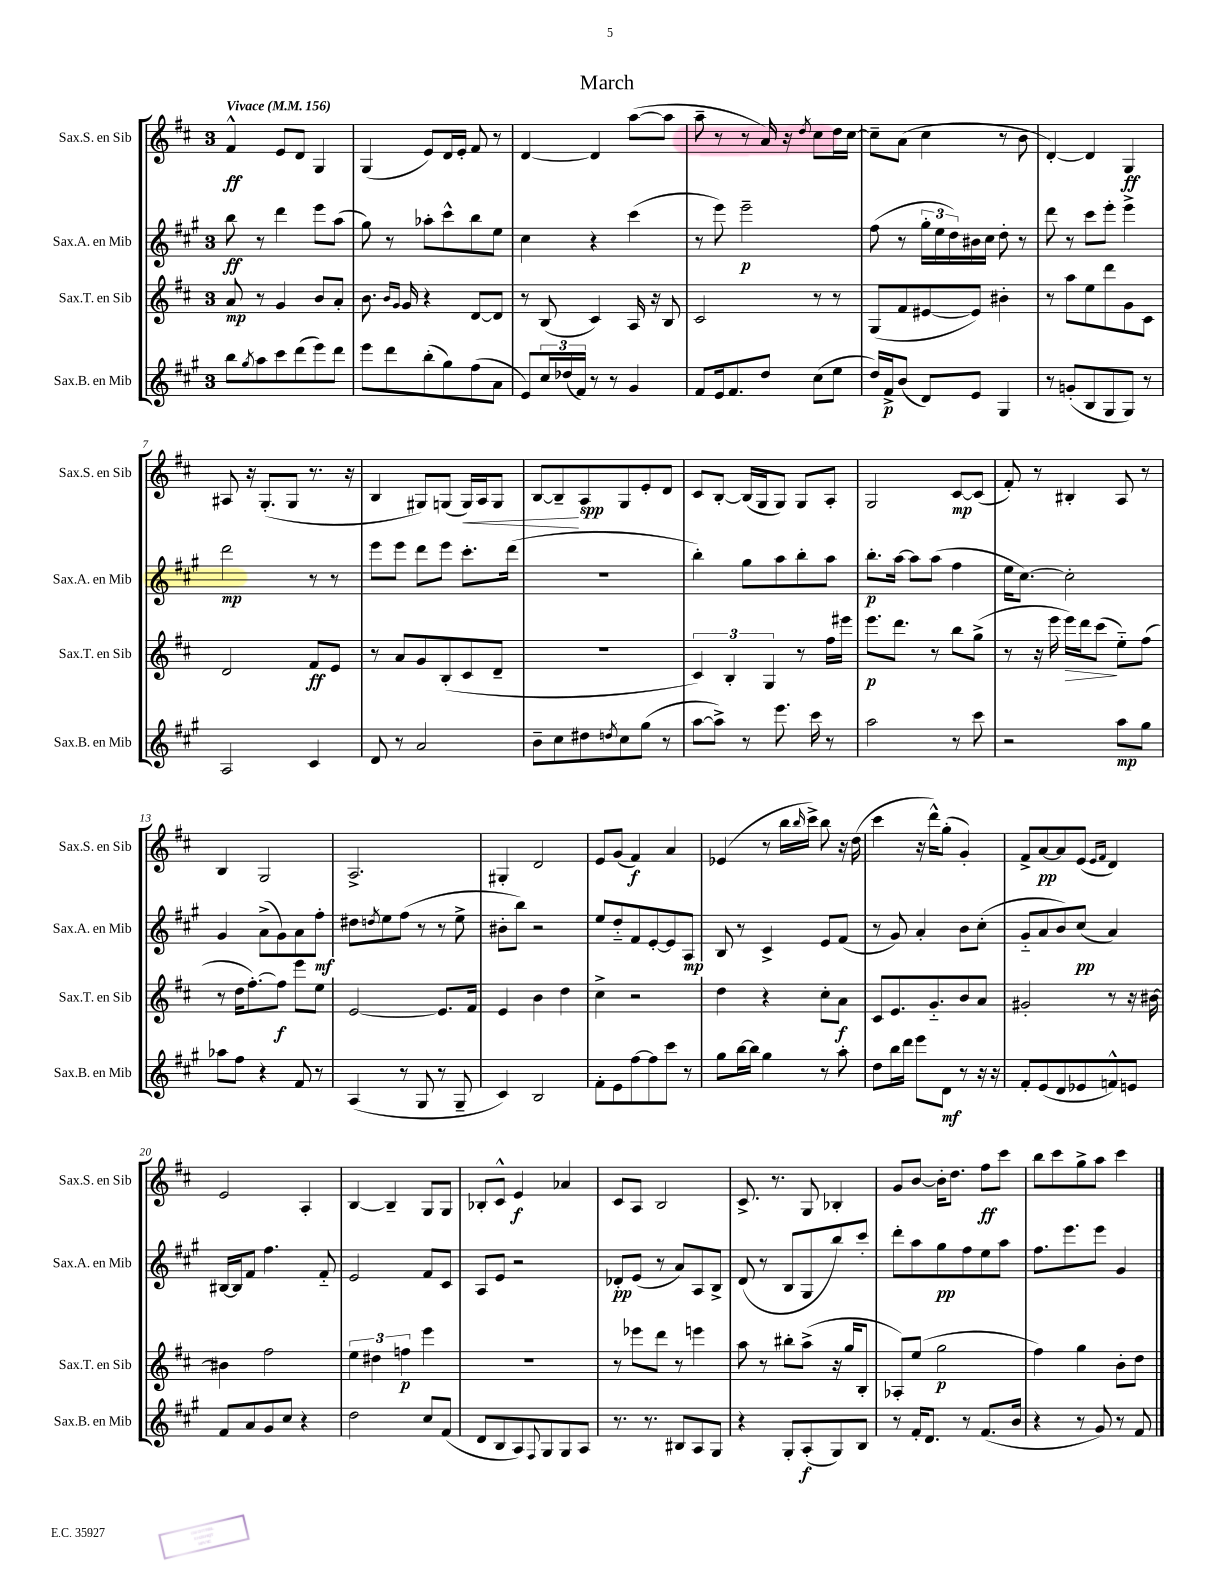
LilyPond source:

\header { title = "March" }
<<
\new StaffGroup <<
\new Staff = "s0" \with { instrumentName = "Sax.S. en Sib" shortInstrumentName = "Sax.S. en Sib" } {
    \clef treble \key d \major \once \override Staff.TimeSignature.style = #'single-digit \time 3/4 \tempo "Vivace" 4 = 156
    fis'4-^\ff e'8 d'8 g4 |
    g4( e'8) d'16 e'16-. fis'8 r8 |
    d'4~ d'4 a''8~( a''8 |
    a''8-- r8 r8 a'16) r16 \acciaccatura { d''8 } cis''8 d''16 cis''16~ |
    cis''8-- a'8( cis''4 r8 b'8 |
    d'4~-.) d'4 g4\ff |
    ais8 r16 g8.-.( g8 r8. r16 |
    b4 gis8) g8( g16\<) a16 g8 |
    b8~ b8--\! a8\spp g8 e'8-. d'8 |
    cis'8 b8~-. b16( g16 g8) g8 a8-. |
    g2 cis'8~\mp cis'8( |
    fis'8-.) r8 bis4-. a8 r8 |
    b4 g2 |
    a2.-> |
    gis4-. d'2 |
    e'8 g'8( fis'4\f) a'4 |
    ees'4( r8 b''16 \grace { b''16 } cis'''16->) b''8 r16 d''16( |
    cis'''4 r16 d'''16-^) g''8-.( g'4-.) |
    fis'8-> a'8~\pp a'8 e'8( \grace { e'16 fis'16 } d'4) |
    e'2 a4-. |
    b4~ b4-- g8 g8 |
    bes8-. cis'8-^ e'4\f aes'4 |
    cis'8 a8 b2 |
    cis'8.-> r8. g8 bes4-. |
    g'8 b'8~ b'16-. d''8. fis''8\ff cis'''8 |
    b''8 cis'''8 g''8-> a''8 cis'''4 \bar "|." |
}
\new Staff = "s1" \with { instrumentName = "Sax.A. en Mib" shortInstrumentName = "Sax.A. en Mib" } {
    \clef treble \key a \major \once \override Staff.TimeSignature.style = #'single-digit \time 3/4
    b''8\ff r8 d'''4 e'''8 a''8( |
    gis''8) r8 aes''8-. cis'''8-^ b''8 e''8 |
    cis''4 r4 cis'''4( |
    r8 e'''8) e'''2--\p |
    fis''8( r8 \tuplet 3/2 { gis''16-. e''16 d''16) } bis'16 cis''16 d''8-. r8 |
    d'''8 r8 cis'''8 e'''8-. e'''4-> |
    d'''2\mp r8 r8 |
    e'''8 e'''8 d'''8 e'''8 cis'''8.-. d'''16( |
    R2. |
    b''4-.) gis''8 a''8 b''8-. a''8 |
    b''8.-.\p a''16~ a''8 a''8( fis''4 |
    e''16 cis''8.~) cis''2-. |
    gis'4 a'8->( gis'8) a'8 fis''8-.\mf |
    dis''8 \acciaccatura { d''8 } e''8 fis''8( r8 r8 e''8-> |
    bis'8-. b''8) r2 |
    e''8 d''8-_ fis'8 e'8~-. e'8 a8\mp |
    b8 r8 cis'4-> e'8 fis'8( |
    r8 gis'8) a'4-. b'8 cis''8-.( |
    gis'8-_ a'8 b'8) cis''8\pp( a'4) |
    bis16~ bis16 fis'8 fis''4. fis'8-_ |
    e'2 fis'8 cis'8 |
    a8 e'8 r2 |
    des'8-.\pp e'8( r8 a'8) a8 b8-> |
    d'8( r8 b8 gis8 b''8) cis'''8-. |
    d'''8-. a''8 gis''8\pp fis''8 e''8 a''8 |
    fis''8. e'''8. e'''8 gis'4 \bar "|." |
}
\new Staff = "s2" \with { instrumentName = "Sax.T. en Sib" shortInstrumentName = "Sax.T. en Sib" } {
    \clef treble \key d \major \once \override Staff.TimeSignature.style = #'single-digit \time 3/4
    a'8\mp r8 g'4 b'8 a'8-. |
    b'8. \grace { b'16 g'16 } g'16 r4 d'8~ d'8 |
    r8 b8( cis'4) a16 r16 b8 |
    cis'2 r8 r8 |
    g8( fis'8 eis'8~ eis'8) bis'4-. |
    r8 a''8 e''8 d'''8 g'8 cis'8 |
    d'2 fis'8\ff e'8 |
    r8 a'8 g'8 b8-.( cis'8 d'8-- |
    R2. |
    \tuplet 3/2 { cis'4) b4-. g4 } r8 fis''16 eis'''16 |
    e'''8.\p d'''8. r8 b''8 g''8->( |
    r8 r16 e'''16 e'''16\>) d'''16 cis'''8\!( e''8-_) fis''8( |
    r8 d''16 fis''8.~-.) fis''8\f e'''8 e''8 |
    e'2~ e'8. fis'16 |
    e'4 b'4 d''4 |
    cis''4-> r2 |
    d''4 r4 cis''8-. a'8\f |
    cis'8 e'8. g'8.-_ b'8 a'8 |
    gis'2-. r8 r16 bis'16~ |
    bis'4 fis''2 |
    \tuplet 3/2 { e''4 dis''4 f''4\p } e'''4 |
    R2. |
    r8 ees'''8 d'''8 r8 e'''4 |
    a''8 r8 bis''8-. a''8->( r16 g''16 b8-. |
    aes8-.) e''8( g''2\p |
    fis''4) g''4 b'8-. d''8 \bar "|." |
}
\new Staff = "s3" \with { instrumentName = "Sax.B. en Mib" shortInstrumentName = "Sax.B. en Mib" } {
    \clef treble \key a \major \once \override Staff.TimeSignature.style = #'single-digit \time 3/4
    b''8 \acciaccatura { gis''8 } a''8 cis'''8 d'''8( e'''8) d'''8 |
    e'''8 d'''8 b''8-.( gis''8) fis''8( a'8 |
    e'8) \tuplet 3/2 { cis''16 des''16( fis'16) } r8 r8 gis'4 |
    fis'8 e'16 fis'8. d''8 cis''8( e''8 |
    d''16) fis'16->\p b'8( d'8) e'8 gis4 |
    r8 g'8-.( b8 gis8 gis8) r8 |
    a2 cis'4 |
    d'8 r8 a'2 |
    b'8-- cis''8 dis''8 \acciaccatura { d''8 } cis''8 gis''8( r8 |
    a''8~ a''8->) r8 e'''8. cis'''16 r8 |
    a''2 r8 cis'''8 |
    r2 a''8\mp gis''8 |
    aes''8 fis''8 r4 fis'8 r8 |
    a4( r8 gis8 r8 gis8-- |
    cis'4) b2 |
    fis'8-. e'8 fis''8~ fis''8 cis'''8 r8 |
    gis''8 b''16~ b''16 gis''4 r8 a''8-. |
    d''8 b''16 d'''16 e'''8 d'8\mf r8 r16 r16 |
    fis'8-. e'8( d'8 ees'8 f'8-^) e'8 |
    fis'8 a'8 gis'8 cis''8 r4 |
    d''2 cis''8 fis'8( |
    d'8 b8 a8) \appoggiatura { fis8 } gis8 gis8 a8 |
    r8. r8. bis8 a8 gis8 |
    r4 gis8-. a8-.\f( gis8) b8 |
    r8 fis'16-. d'8. r8 fis'8.( b'16 |
    r4 r8 gis'8) r8 fis'8 \bar "|." |
}
>>
>>
